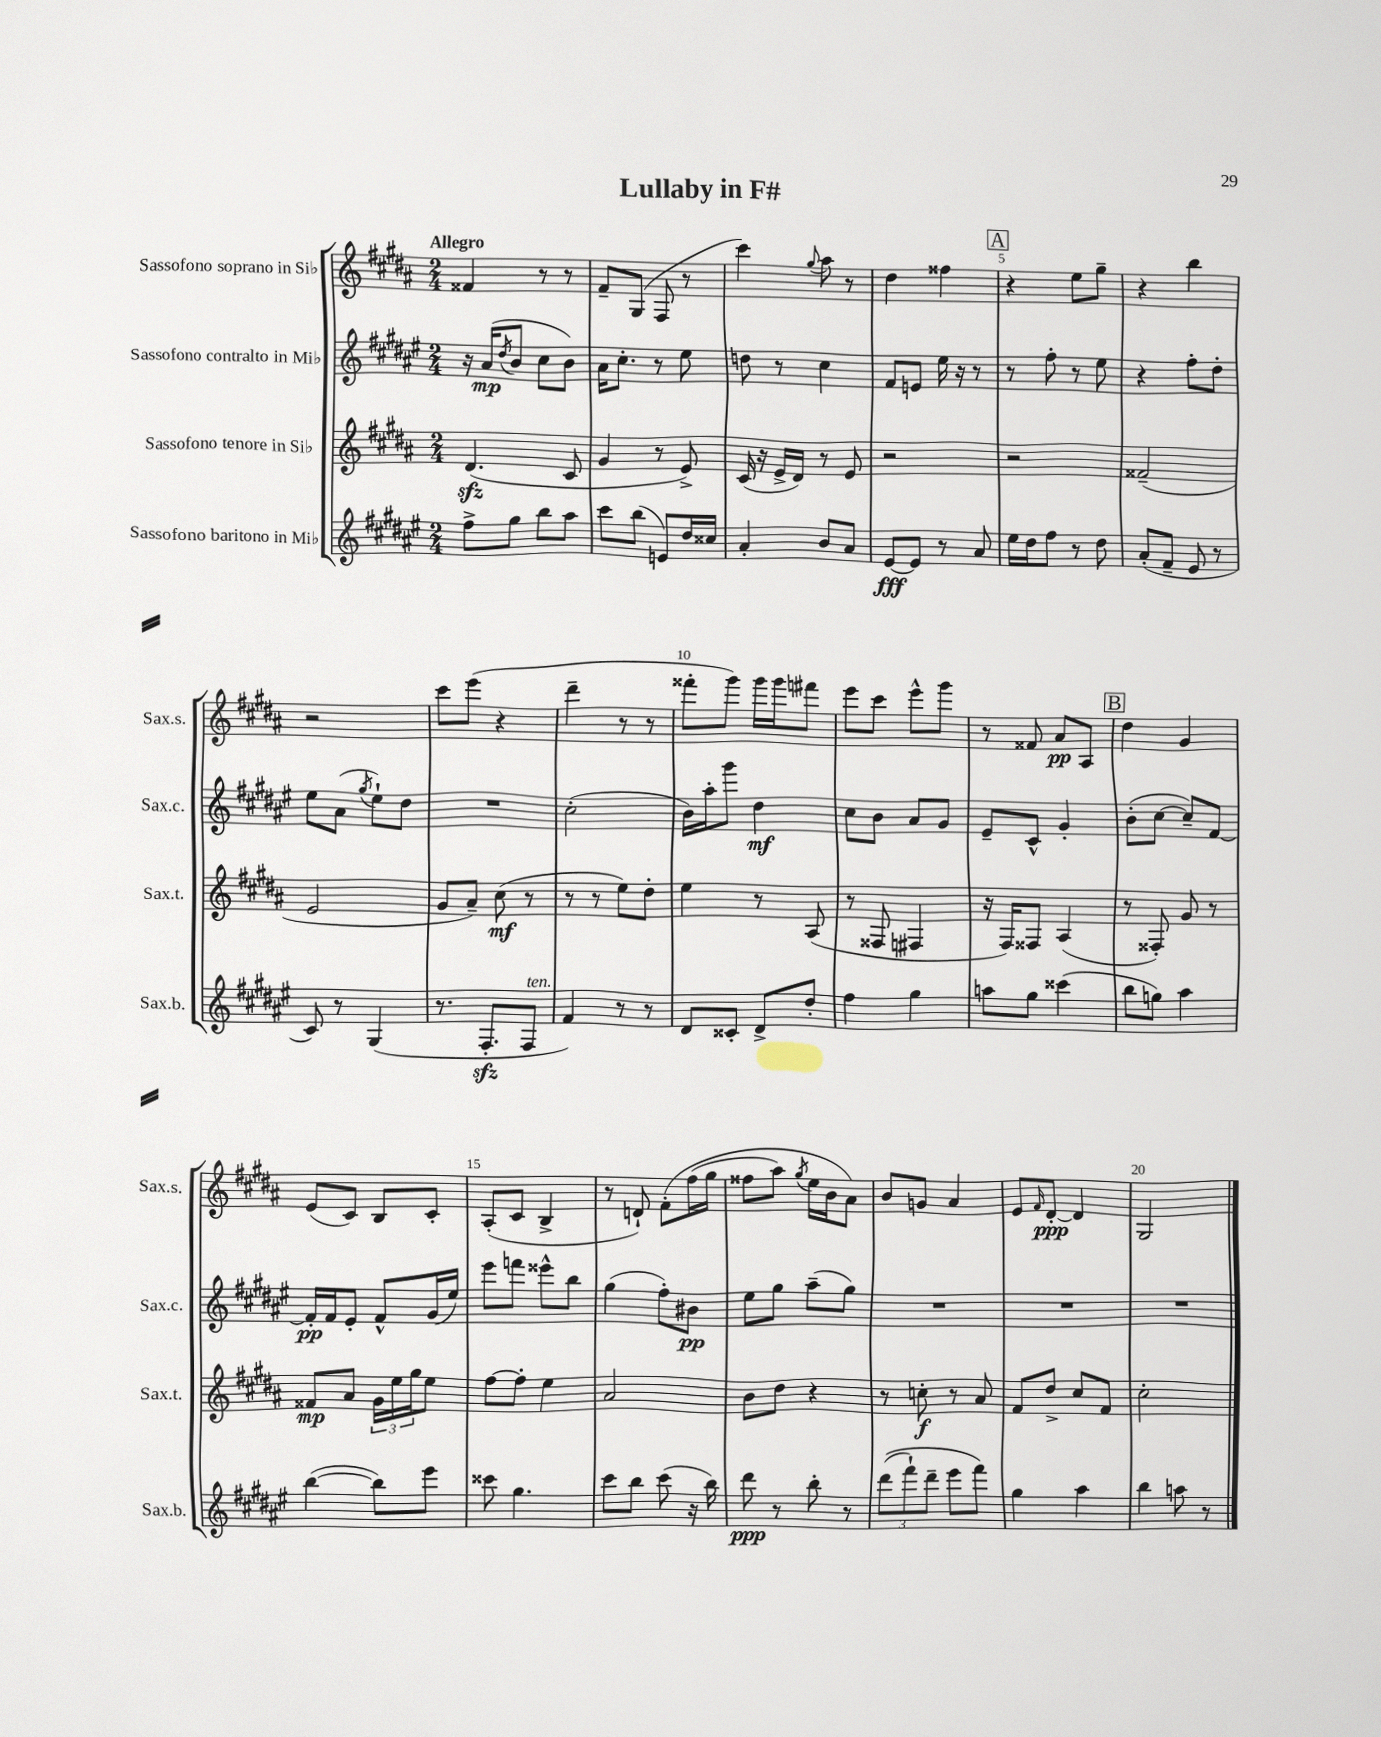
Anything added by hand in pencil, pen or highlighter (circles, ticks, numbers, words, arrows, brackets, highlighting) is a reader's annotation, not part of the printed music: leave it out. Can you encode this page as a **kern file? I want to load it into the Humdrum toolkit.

**kern	**kern	**kern	**kern
*staff4	*staff3	*staff2	*staff1
*clefG2	*clefG2	*clefG2	*clefG2
*k[f#c#g#d#a#e#]	*k[f#c#g#d#a#]	*k[f#c#g#d#a#e#]	*k[f#c#g#d#a#]
*M2/4	*M2/4	*M2/4	*M2/4
8ff#^\L	(4.d#/	16r	4f##/
.	.	(16a#/LK	.
.	.	8qdd#/	.
8gg#\J	.	8b/J	.
8bb\L	.	8cc#\L	8r
8aa#\J	8c#/	8b\J)	8r
=	=	=	=
8ccc#\L	4g#/	16a#\LK	8f#~/L
.	.	8.cc#'\J	.
(8bb\J	.	.	(8G#/J
8e/L)	8r	8r	8F#/
16dd#/L	8e^/)	8ee#\	8r
16cc##/JJ	.	.	.
=	=	=	=
4a#'/	(16c#/	8dd\	4ccc#\)
.	16r	.	.
.	16e^/LL	8r	.
.	16d#/JJ)	.	.
.	.	.	8qqgg#/
8b/L	8r	4cc#\	8aa#\
8a#/J	8e/	.	8r
=	=	=	=
[8e#/L	2r	8f#/L	4dd#\
8e#/]J	.	8e/J	.
8r	.	16ee#\	4ff##\
.	.	16r	.
8a#/	.	8r	.
=	=	=	=
16ee#\LL	2r	8r	4r
16dd#\J	.	.	.
8ff#\J	.	8ff#'\	.
8r	.	8r	8ee\L
8dd#\	.	8ee#\	8gg#~\J
=	=	=	=
(8a#'/L	(2f##~/	4r	4r
8f#~/J	.	.	.
8e#/	.	8ff#'\L	4bb\
8r	.	8dd#'\J	.
=	=	=	=
8c#/)	2e/	8ee#\L	2r
8r	.	(8a#\J	.
.	.	8qgg#/	.
(4G#/	.	8ee#`\L)	.
.	.	8dd#\J	.
=	=	=	=
8.r	8g#/L	2r	8ccc#\L
.	8a#~/J)	.	(8eee\J
8.F#'/L	.	.	.
.	(8cc#\	.	4r
8F#/J	8r	.	.
=	=	=	=
4f#/)	8r	(2cc#'\	4ddd#~\
.	8r	.	.
8r	8ee\L)	.	8r
8r	8dd#'\J	.	8r
=	=	=	=
8d#/L	4ee\	16b\LL)	8fff##'\L
.	.	16aa#'\J	.
8c##'/J	.	8ggg#\J	8ggg#\J)
8d#^/L	8r	4dd#\	16ggg#\LL
.	.	.	16ggg#\J
8dd#'/J	(8A#/	.	8fff#\J
=	=	=	=
4ff#\	8r	8cc#\L	8eee\L
.	8F##/	8b\J	8ccc#\J
4gg#\	4F#/	8a#/L	8eee^^\L
.	.	8g#/J	8ggg#\J
=	=	=	=
8aa\L	16r	8e#~/L	8r
.	16F#/LK)	.	.
8gg#\J	8F##/J	8c#^^/J	8f##/
(4ccc##\	(4A#/	4g#'/	8a#/L
.	.	.	8A#/J
=	=	=	=
8bb\L	8r	(8b'\L	4dd#\
8gg\J)	8F##'/)	[8cc#\J	.
4aa#\	8g#/	8cc#~/]L)	4g#/
.	8r	[8f#/J	.
=	=	=	=
([4bb\	8f##/L	16f#'/]LL	(8e/L
.	.	16f#/J	.
.	8a#/J	8e#'/J	8c#/J)
8bb\]L)	24g#\LL	8f#^^/L	8B/L
.	24ee\	.	.
.	24gg#\J	.	.
8eee#\J	8ee\J	(16g#/L	8c#'/J
.	.	16ee#/JJ)	.
=	=	=	=
8ccc##\	[8ff#\L	8eee#\L	(8A#'/L
4.gg#\	8ff#'\]J	8fff\J	8c#/J
.	4ee\	8eee##^^\L	4B^/
.	.	8bb\J	.
=	=	=	=
8ccc#\L	2a#/	(4gg#\	8r
8bb\J	.	.	8d`/)
(8ccc#\	.	8ff#'\L)	&(8f#'\L
16r	.	8b#\J	(16ff#\L
16bb\)	.	.	16gg#\JJ
=	=	=	=
8ddd#\	8b\L	8ee#\L	8ff##\L
8r	8dd#\J	8gg#\J	8aa#\J)
.	.	.	8qgg#/
8bb'\	4r	(8aa#~\L	16ee\LL
.	.	.	16b\J
8r	.	8gg#\J)	8a#\J&)
=	=	=	=
&((12ddd#\L	8r	2r	8b/L
12fff#`\)	.	.	.
.	8cc'\	.	8g/J
12ddd#~\J	.	.	.
8eee#\L	8r	.	4a#/
8fff#\J&)	8a#/	.	.
=	=	=	=
4gg#\	8f#/L	2r	8e/L
.	.	.	16qqf#/
.	8dd#^/J	.	[8d#'/J
4aa#\	8cc#/L	.	4d#/]
.	8f#/J	.	.
=	=	=	=
4bb\	2cc#'\	2r	2G#/
8aa\	.	.	.
8r	.	.	.
==	==	==	==
*-	*-	*-	*-
